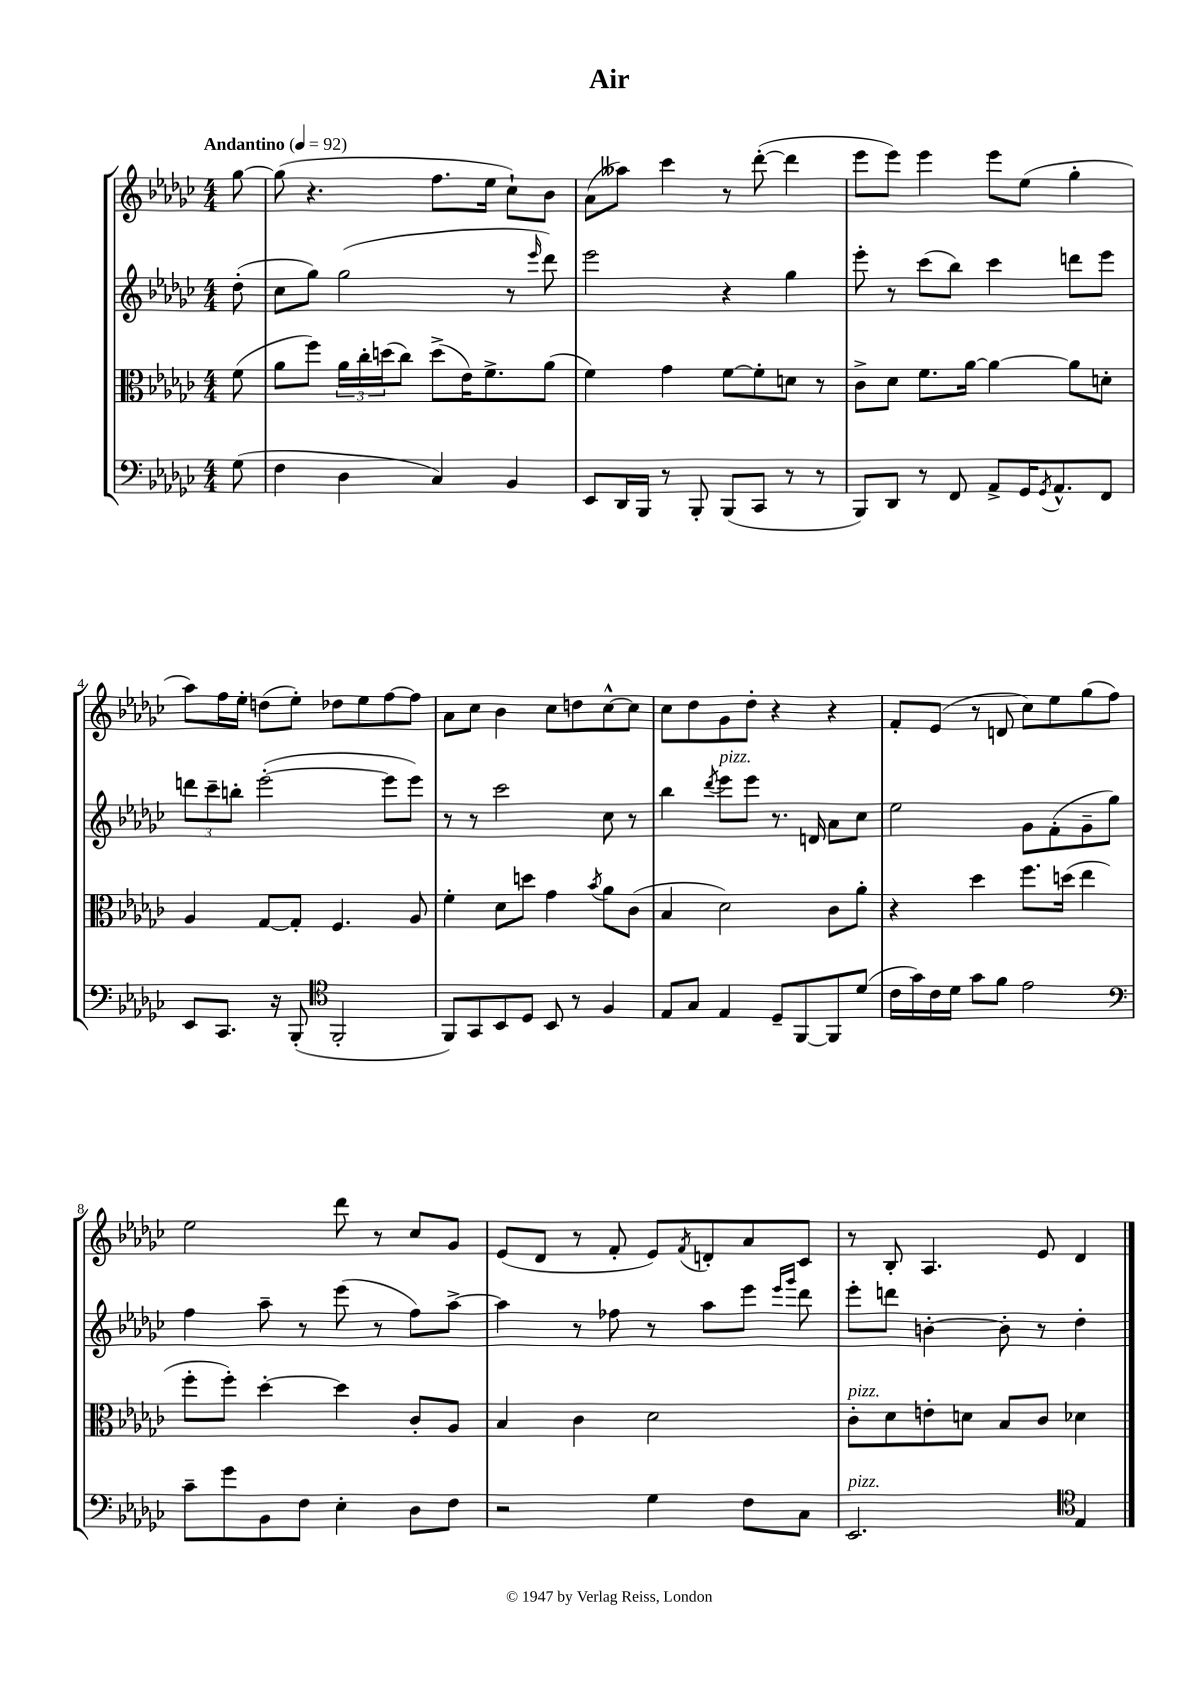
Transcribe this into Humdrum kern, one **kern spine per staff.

**kern	**kern	**kern	**kern
*part4	*part3	*part2	*part1
*staff4	*staff3	*staff2	*staff1
*clefF4	*clefC3	*clefG2	*clefG2
*k[b-e-a-d-g-c-]	*k[b-e-a-d-g-c-]	*k[b-e-a-d-g-c-]	*k[b-e-a-d-g-c-]
*M4/4	*M4/4	*M4/4	*M4/4
*MM92	*MM92	*MM92	*MM92
=	=	=	=
!	!	!	!LO:TX:a:B:t=Andantino
(8G-\	(8f\	(8dd-'\	[8gg-\
=1	=1	=1	=1
4F\	8a-\L	8cc-\L	(8gg-\]
.	8ff\J)	8gg-\J)	4.r
4D-\	24a-\LL	(2gg-\	.
.	24cc-'\	.	.
.	(24ddn\J	.	.
.	8cc-\J)	.	.
4C-/)	(8dd^\L	.	8.ff\L
.	16e-\K)	.	.
.	8.f^\	.	16ee-\Jk
4BB-/	.	8r	8cc-`\L)
.	.	16qqeee-/	.
.	(8a-\J	8ddd-\)	8b-\J
=2	=2	=2	=2
8EE-/L	4f\)	2eee-\	(8a-\L
16DD-/L	.	.	8aa--X\J)
16BBB-/JJ	.	.	.
8r	4g-\	.	4ccc-\
8BBB-'/	.	.	.
(8BBB-/L	[8f\L	4r	8r
8CC-/J	8f'\]	.	([8ddd-'\
8r	8dn\J	4gg-\	4ddd-\]
8r	8r	.	.
=3	=3	=3	=3
8BBB-/L)	8c-^\L	8eee-'\	8eee-\L
8DD-/J	8d-\J	8r	8eee-\J)
8r	8.f\L	(8ccc-\L	4eee-\
8FF/	.	8bb-\J)	.
.	[16a-\Jk	.	.
8AA-^/L	4a-\_	4ccc-\	8eee-\L
16GG-/K	.	.	(8ee-\J
8qGG-/	.	.	.
8.AA-^^/	.	.	.
.	8a-\L]	8dddn\L	4gg-'\
8FF/J	8dn'\J	8eee-\J	.
!!LO:LB:g=z
=4	=4	=4	=4
8EE-/L	4A-/	12dddn\L	8aa-\L)
.	.	12ccc-~\	.
8.CC-/J	.	.	16ff\L
.	.	12bbn'\J	.
.	.	.	16ee-'\JJ
.	[8G-/L	([2eee-'\	(8ddn\L
16r	.	.	.
(8BBB-'/	8G-'/J]	.	8ee-'\J)
*clefC4	*	*	*
2FF'/	4.F/	.	8dd-X\L
.	.	.	8ee-\
.	.	8eee-\L]	[8ff\
.	8A-/	8eee-\J)	8ff\J]
=5	=5	=5	=5
8FF/L)	4f'\	8r	8a-\L
8GG-/	.	8r	8cc-\J
8BB-/	8d-\L	2ccc-\	4b-\
8D-/J	8ddn\J	.	.
8BB-/	4g-\	.	8cc-\L
8r	.	.	8ddn\
.	8qb-/	.	.
4F/	8a-\L	8cc-\	[8cc-^^\
.	(8c-\J	8r	8cc-\J]
=6	=6	=6	=6
8E-/L	4B-/	4bb-\	8cc-\L
8G-/J	.	.	8dd-\
.	.	8qddd-/	.
!	!	!LO:TX:a:i:t=pizz.	!
4E-/	2d-\)	8eee-\L	8g-\
.	.	8eee-\J	8dd-'\J
8D-~/L	.	8.r	4r
[8FF/	.	.	.
.	.	16dn/	.
8FF/]	8c-\L	8a-\L	4r
(8d-/J	8a-'\J	8cc-\J	.
=7	=7	=7	=7
16c-\LL	4r	2ee-\	8f'/L
16g-\)	.	.	.
16c-\	.	.	(8e-/J
16d-\JJ	.	.	.
8g-\L	4dd-\	.	8r
8f\J	.	.	8dn/
2e-\	8.ff\L	8g-\L	8cc-\L)
.	.	(8f'\	8ee-\
.	(16ddn\Jk	.	.
.	4ee-\	8g-~\	(8gg-\
.	.	8gg-\J)	8ff\J)
!!LO:LB:g=z
=8	=8	=8	=8
*clefF4	*	*	*
8c-~\L	8ff'\L	4ff\	2ee-\
8g-\	8ff'\J)	.	.
8BB-\	[4dd-'\	8aa-~\	.
8F\J	.	8r	.
4E-'\	4dd-\]	(8eee-\	8ddd-\
.	.	8r	8r
8D-\L	8c-'/L	8ff\L)	8cc-/L
8F\J	8A-/J	[8aa-^\J	8g-/J
=9	=9	=9	=9
2r	4B-/	4aa-\]	(8e-/L
.	.	.	8d-/J
.	4c-\	8r	8r
.	.	8ff-X\	8f'/
4G-\	2d-\	8r	8e-/L)
.	.	.	8qf/
.	.	8aa-\L	8dn'/
8F\L	.	8eee-\J	8a-/
.	.	16qqeee-/LL	.
.	.	16qqggg-/JJ	.
8C-\J	.	8ddd-\	8c-/J
=10	=10	=10	=10
!	!LO:TX:a:i:t=pizz.	!	!
!LO:TX:a:i:t=pizz.	!	!	!
2.EE-/	8c-'\L	8eee-'\L	8r
.	8d-\	8dddn\J	8B-'/
.	8en'\	[4bn'\	4.A-/
.	8dn\J	.	.
.	8B-/L	8b'\]	.
.	8c-/J	8r	8e-/
*clefC4	*	*	*
4E-/	4d-X\	4dd-'\	4d-/
==	==	==	==
*-	*-	*-	*-
